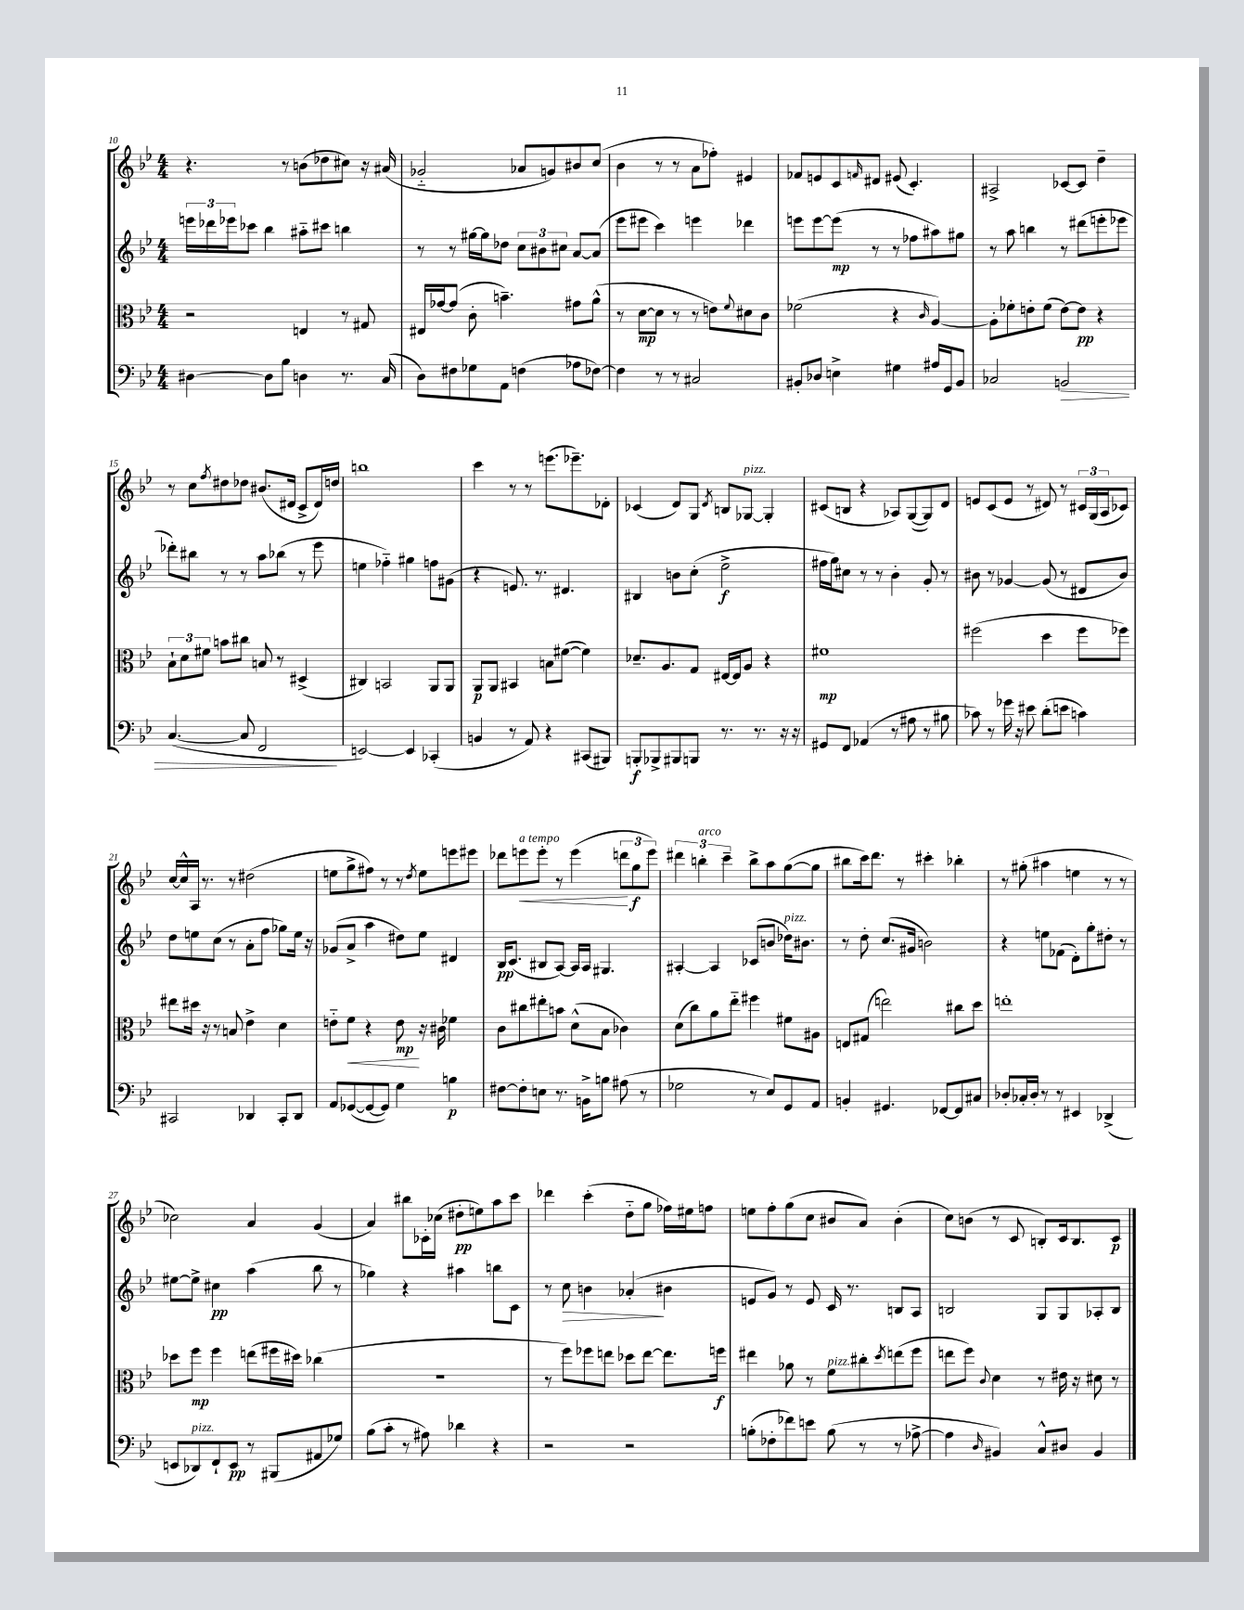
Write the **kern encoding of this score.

**kern	**kern	**kern	**kern
*staff4	*staff3	*staff2	*staff1
*clefF4	*clefC3	*clefG2	*clefG2
*k[b-e-]	*k[b-e-]	*k[b-e-]	*k[b-e-]
*M4/4	*M4/4	*M4/4	*M4/4
[4D#	2r	24eee	4.r
.	.	24ddd-	.
.	.	24eee-	.
.	.	8ccc-	.
8D#]	.	4bb-	.
8B-	.	.	8r
4D	4E	8aa#'~	(8b
.	.	8ccc#	8dd-
8.r	8r	4bb	8cc#)
.	8G#	.	16r
(16C	.	.	(16a#
=	=	=	=
8D)	16E#	8r	2g-'~
.	[16g-	.	.
8F#	(8g-]	8r	.
8G-	8c'	[16gg#	.
.	.	16gg#]	.
8AA	4.b~)	8dd-	.
(4F	.	12cc	8a-
.	.	12b#	.
.	.	.	8g)
.	.	12cc#	.
8A-	8g#	[8a	8b#
[8F-)	(8a^^	(8a]	(8cc
=	=	=	=
4F-]	8r	8eee-	4b-
.	[8d	8eee#	.
8r	8d]	4ccc)	8r
8r	8r	.	8r
2C#	8r	4eee	8a
.	8e)	.	8ff-')
.	8qqf	.	.
.	8d#	4ddd-	4e#
.	8c	.	.
=	=	=	=
8BB#'	(2f-	8eee	8f-
8D-	.	[8eee	8e
4E^	.	(8eee]	8c
.	.	.	16qqf
.	.	8r	8d#
4G#	4r	8r	(8e#
.	.	8ff-	4.c')
.	16qqc	.	.
16A#	[4A)	8aa#)	.
16GG	.	.	.
8BB#	.	8gg#	.
=	=	=	=
2C-	8A']	8r	2A#^
.	8f-'	8aa	.
.	8e'	4bb	.
.	(8f-	.	.
2BB	[8e)	8r	[8c-
.	8e]	(8ddd#	8c-]
.	4r	8eee'	4dd~
.	.	8eee-	.
=	=	=	=
([4.C	12B-`	8ddd-')	8r
.	12d	.	.
.	.	8bb#	8cc
.	12f#	.	.
.	.	.	8qff
.	8b	8r	8dd#
8C]	8cc#	8r	8dd-
2FF	8B	8aa	(8.b#
.	8r	(8bb-	.
.	.	.	16d#
.	(4D#^	8r	8c^
.	.	8eee-	16d#)
.	.	.	16dd
=	=	=	=
[2EE)	4C#)	4ee	1bb
.	2BB	4ff-'~)	.
4EE]	.	4gg#	.
(4CC-'	8AA	8ff	.
.	8AA	(8g#	.
=	=	=	=
4BB	8AA	4r	4ccc
.	8AA	.	.
8r	4BB#	8.e)	8r
8AA)	.	.	8r
.	.	8.r	.
4r	8B	.	(8.eee
.	([8f#	4.d#	.
.	.	.	8.eee-~)
(8CC#	4f#])	.	.
8BBB#)	.	.	8d-'
=	=	=	=
8BBB'	8.d-~	4B#	(4c-
8BBB-^	.	.	.
.	8.A	.	.
8BBB#	.	8b	8d)
8BBB	8G	(8cc'	8G
.	.	.	8qd
8.r	[16E#	2ee-^	8B
.	16E#]	.	.
.	8A	.	[8G-
8.r	.	.	.
.	4r	.	4G-']
16r	.	.	.
16r	.	.	.
=	=	=	=
8GG#	1f#	16ff#	(8c#
.	.	16gg)	.
8FF	.	8cc#	8B
(4AA-	.	8r	4r
.	.	8r	.
8r	.	4b-'	8A-)
8A#	.	.	([8G
8r	.	8g'	8G])
8B#	.	8r	8d
=	=	=	=
8c-)	(2ff#	8b#	8e
8r	.	8r	(8c
16g-	.	[4g-	8e
16r	.	.	.
8e#	.	.	8r
(8d'	4dd	(8g-]	8d#)
8e	.	8r	8r
4c)	8ff#	8d#	24c#
.	.	.	(24G
.	.	.	24A
.	8ff-)	8b#)	8c-)
=	=	=	=
2CC#	8ee#	8dd	[16cc
.	.	.	16cc^^]
.	16dd#	8ee	16A
.	16r	.	8.r
.	8r	(8cc	.
.	8B	8r	8r
4DD-	4e-^	8a'	(2dd#
.	.	8ff	.
8CC#'	4d	8gg-)	.
8DD-	.	16ee	.
.	.	16r	.
=	=	=	=
8AA	8e'~	(8g-	8ee
([8GG-	8f	8a^	8gg^
8GG-_	4r	4aa	8ff#)
8GG-])	.	.	8r
4G	8e	8dd#)	8r
.	.	.	8qdd
.	16r	8ee-	8ee
.	16c#	.	.
4B	4f-	4d#	8eee
.	.	.	8eee#
=	=	=	=
[8F#	8c	16B-	8ddd-
.	.	(8.c	.
8F#']	8cc#	.	8eee
8E	8ee#'	8B#	8eee'
8.r	8b	[8A)	8r
.	(8d^^	16A]	(4eee
16BB^	.	16A	.
8B	8B-	4.G#	.
(8A#	4c-)	.	12ddd
.	.	.	12gg
8r	.	.	.
.	.	.	12eee)
=	=	=	=
2G-	(8d	[4A#'	6ddd#
.	8cc)	.	.
.	.	.	6bb'
.	8a	4A#]	.
.	.	.	6ccc~
.	8ee-'~	.	.
8r	4ff#	(8c-	8bb^
8E-)	.	8b	8aa
8GG	8f#	16dd-)	([8gg
.	.	8.b#	.
8AA	8A#	.	8gg]
=	=	=	=
4BB'	8E	8r	8bb#
.	(8G#	8dd'	16ccc)
.	.	.	8.ddd
4.GG#	2ee)	(8.cc	.
.	.	.	8r
.	.	16g#	.
.	.	2b)	4ccc#'
[8FF-	.	.	.
8FF-]	8cc#	.	4bb-'
8C#	8dd	.	.
=	=	=	=
8D-'	1ee'	4r	8r
16C-'	.	.	(8gg#'
16D-'	.	.	.
8r	.	8ee	4aa#
8r	.	(8f-	.
4EE#	.	8d')	4ee
.	.	8gg'	.
(4DD-^	.	8dd#'	8r
.	.	8r	8r
=	=	=	=
8EE	8dd-	[8ee#	2cc-)
8DD-)	8ff	8ee#^]	.
8FF`	4ff	4cc#	.
8EE	.	.	.
8r	(8ee	(4aa	4a
(8BBB#	16ff#	.	.
.	16dd#)	.	.
8AA#	(4cc-	8bb-	(4g
8G-)	.	8r	.
=	=	=	=
(8B-	1r	4gg-)	4a)
8c'	.	.	.
8r	.	4r	8bb#
8A#)	.	.	16c-'
.	.	.	(16cc-
4d-	.	4aa#	8dd#'
.	.	.	8ee)
4r	.	8bb	8aa
.	.	8c	8ccc
=	=	=	=
2r	8r	8r	4ddd-
.	8ff)	8cc	.
.	8ff-	4b	(4ccc'
.	8ee	.	.
2r	8dd-	(4a-'	8dd'~
.	[8ee	.	8gg
.	8.ee]	4b#	16ff-)
.	.	.	16ee#
.	.	.	8ff
.	16ff	.	.
=	=	=	=
(8B'	4ee#	8e	8ee
8F-'	.	8g)	8ff'
8f-)	8a-	8r	(8gg
8e	8r	8e	8cc
(8B	8f	16c	8b#
.	.	8.r	.
8r	8cc#'	.	8a)
.	8qdd	.	.
8r	(8ee	8B	(4b#'
[8A-^	8ff	8A	.
=	=	=	=
4A-]	8ee	2B	8cc)
.	8ff)	.	(8b
16qqD	8qqc	.	.
4BB#)	4d	.	8r
.	.	.	8c
8C^^	8r	8G	8B')
8D#	16e#	8G	16c
.	16r	.	8.B
4BB#	8d#	8A-'	.
.	8r	8B	8c
==	==	==	==
*-	*-	*-	*-
